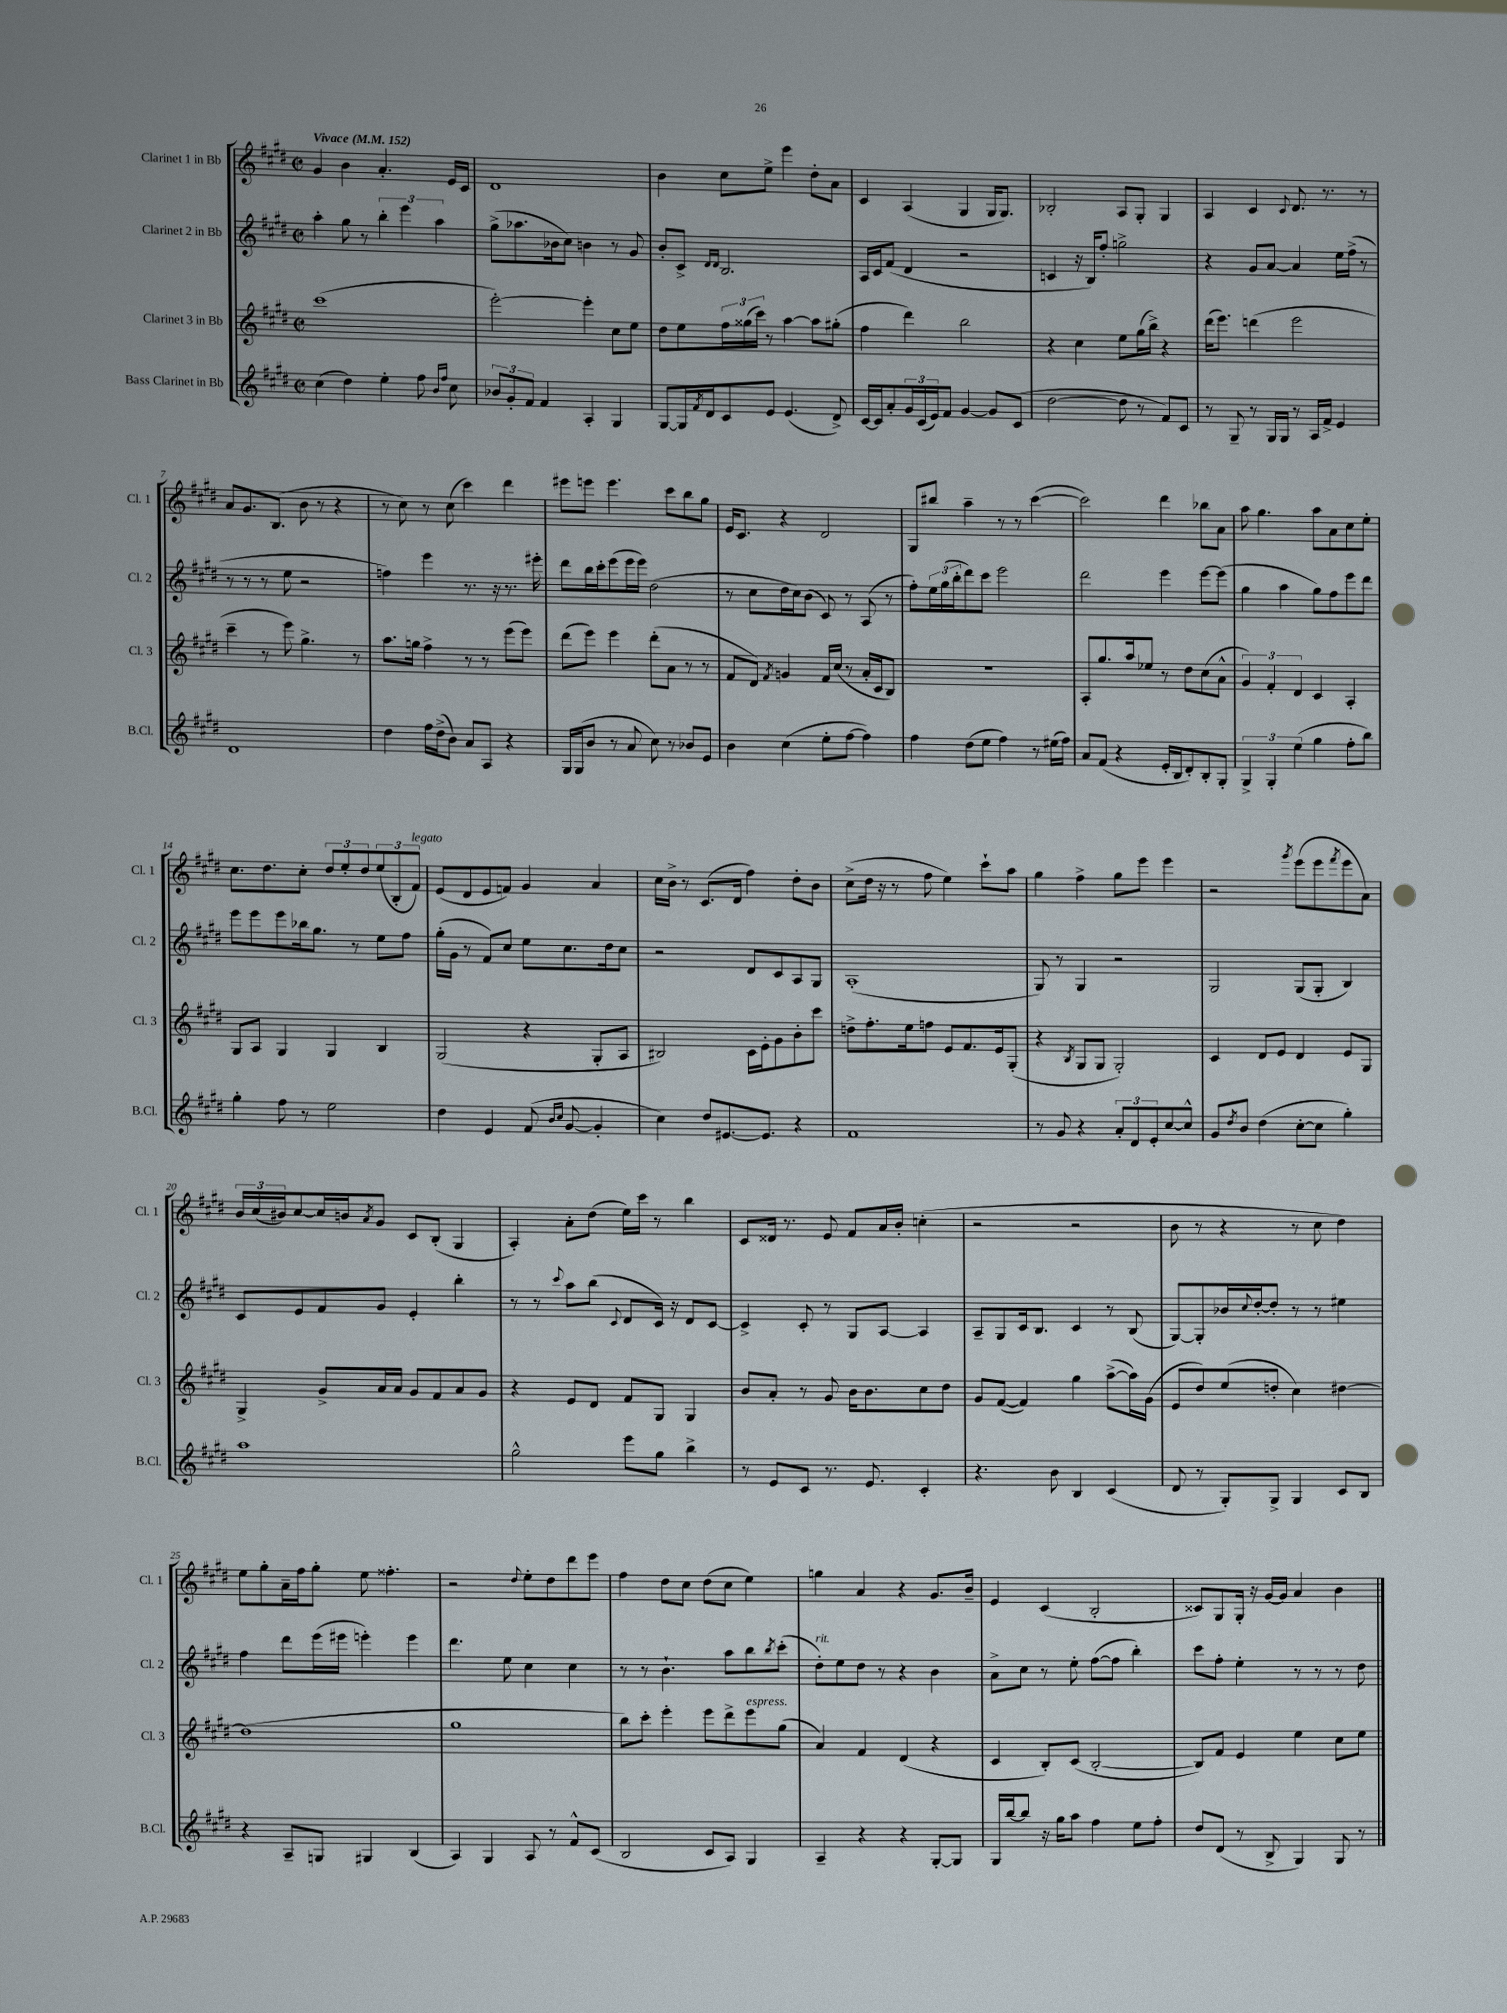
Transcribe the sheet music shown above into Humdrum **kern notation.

**kern	**kern	**kern	**kern
*staff4	*staff3	*staff2	*staff1
*clefG2	*clefG2	*clefG2	*clefG2
*k[f#c#g#d#]	*k[f#c#g#d#]	*k[f#c#g#d#]	*k[f#c#g#d#]
*M2/2	*M2/2	*M2/2	*M2/2
*met(c|)	*met(c|)	*met(c|)	*met(c|)
*MM152	*MM152	*MM152	*MM152
(4cc#\	(1ccc#	4aa'\	4g#/
4dd#\)	.	8gg#\	4b\
.	.	8r	.
4ee'\	.	6bb'\	4.a'/
.	.	6eee\	.
8ff#\	.	.	.
.	.	6aa\	.
16qqb/LL	.	.	.
16qqff#/JJ	.	.	.
8cc#\	.	.	16e/LL
.	.	.	16c#/JJ
=	=	=	=
12b-/L	[2eee'\)	(8gg#^\L	1d#
12g#'/	.	.	.
.	.	8.aa-\	.
12f#/J	.	.	.
4f#/	.	.	.
.	.	16b-\k	.
.	.	8cc#\J)	.
4A'/	4eee'\]	4b\	.
4G#/	8cc#\L	8r	.
.	8ee\J	8g#/	.
=	=	=	=
[8G#/L	8dd#\L	8b'/L	4b\
16G#/]L	8ee\	8c#^/J	.
8qf#/	.	.	.
16d#/J	.	.	.
.	.	16qqd#/LL	.
.	.	16qqd#/JJ	.
8c#/	24ff#\L	2.B/	8cc#\L
.	(24gg##\	.	.
.	24ccc#\JJ)	.	.
8e/J	8r	.	8ee^\J
(4.e/	[4aa\	.	4eee\
.	8aa\]L	.	8dd#'\L
8d#^/)	(8gg#'\J	.	8a\J
=	=	=	=
[16c#/LL	4ff#\	16A/LL	4c#/
16c#/]J	.	16c#/J	.
8a'/	.	(8f#/J	.
24g#/L	4ddd#\)	4d#/	(4A/
(24c#/	.	.	.
24e/J)	.	.	.
8f#/J	.	.	.
[4g#/	2bb\	2r	4G#/
8g#/]L	.	.	16G#/LK
.	.	.	8.G#/J)
(8c#/J	.	.	.
=	=	=	=
[2dd#\	4r	4c/	2B-'/
.	4cc#\	16r	.
.	.	16B/LK)	.
.	.	8ff#'/J	.
8dd#\]	8ee\L	2gg^\	8A/L
8r	(16gg#\L	.	8G#'/J
.	16bb^\JJ)	.	.
8f#/L)	4r	.	4G#/
8c#/J	.	.	.
=	=	=	=
8r	(16ddd#\LK	4r	4A/
.	8.eee\J)	.	.
8G#~/	.	.	.
8r	(4ddd\	8g#/L	4c#/
16G#/LL	.	[8a/J	.
16G#/JJ	.	.	.
.	.	.	8qqc#/
8r	2eee\	4a/]	8.d#/
16A/LL	.	.	.
16f#^/JJ	.	.	8.r
4e/	.	16ee\LL	.
.	.	(16ff#^\JJ	.
.	.	8r	8r
=	=	=	=
1d#	4ccc#~\	8r	8a/L
.	.	8r	8.g#/
.	8r	8r	.
.	.	.	(8.B/J
.	8eee\)	8ee\	.
.	4.gg#^\	2r	8b\
.	.	.	8r
.	.	.	4r
.	8r	.	.
=	=	=	=
4dd#\	8.aa\L	4ff\)	8r
.	.	.	8cc#\)
.	16gg\Jk	.	.
16ff#\LL	4ff#^\	4eee\	8r
(16dd#^\J	.	.	.
8b\J)	.	.	(8cc#\
8a/L	8r	8.r	4ccc#\)
8A/J	8r	.	.
.	.	16r	.
4r	(8eee\L	8.r	4ddd#\
.	8eee\J)	.	.
.	.	16eee#'\	.
=	=	=	=
16G#/LL	(8ddd#\L	8ddd#\L	8eee#\L
(16G#/J	.	.	.
8b/J	8eee\J)	16bb\L	8eee\J
.	.	16ccc#'\J	.
8r	4eee\	(8eee\	4.eee\
8a/	.	16eee\L	.
.	.	16eee\JJ)	.
8cc#\)	(8ddd#'\L	(2dd#\	.
8r	8a\J	.	8ccc#\L
8b-/L	8r	.	8bb\
8e/J	8r	.	8gg#\J
=	=	=	=
4b\	8f#/L	8r	16e/LK
.	.	.	8.c#/J
.	8d#/J)	8cc#\L	.
.	8qf#/	.	.
(4cc#\	4g/	16dd#\L	4r
.	.	16cc#\J)	.
.	.	(8b\J	.
8ee'\L	16f#/LL	8c#/)	2d#/
.	(16cc#/JJ	.	.
[8ff#\J	8r	8r	.
4ff#\])	16a'/LL	(8A/	.
.	16c#/J	.	.
.	8B/J)	8r	.
=	=	=	=
4ff#\	1r	8ff#'\L)	8G#/L
.	.	24ee\L	8bb#/J
.	.	(24gg#\	.
.	.	24bb'\J	.
(8dd#\L	.	8ddd#\)	4aa~\
8ee\J	.	8ccc#\J	.
4ff#\)	.	2eee\	8r
.	.	.	8r
8r	.	.	([4ccc#\
(16ee#\LL	.	.	.
16ff#\JJ)	.	.	.
=	=	=	=
8a/L	8A'/L	2ddd#\	2ccc#\])
(8f#/J	8.gg#/	.	.
4r	.	.	.
.	16aa/k	.	.
.	8ee-/J	.	.
16e'/LL	8r	4eee\	4ddd#\
16B/J	.	.	.
8d#'/)	8dd#\L	.	.
8B'/	(8cc#\	[8eee\L	8bb-\L
8G#'/J	8a^^\J	(8eee\]J	8a\J
=	=	=	=
6G#^/	6g#/)	4gg#\	8aa\
.	.	.	4.gg#\
6G#'/	6f#'/	.	.
.	.	4aa\	.
(6ee\	6d#/	.	.
4gg#\	4c#/	8gg#\L)	8aa\L
.	.	8ff#\	8a\
8ff#'\L	4A'/	8eee\	8cc#\
8bb\J)	.	8ddd#\J	8ee'\J
=	=	=	=
4gg#'\	8G#/L	8eee\L	8.cc#\L
.	8A/J	8eee\	.
.	.	.	8.dd#\
8ff#\	4G#/	8eee\	.
8r	.	16bb-\k	8cc#'\J
.	.	8.gg#\J	.
2ee\	4G#/	.	12dd#/L
.	.	.	12ee'/
.	.	8r	.
.	.	.	12dd#/
.	4B/	8ee\L	(12ee/
.	.	.	12B'/
.	.	8ff#\J	.
.	.	.	12f#/J)
=	=	=	=
4dd#\	(2G#/	(16gg#'\LL	(8e/L
.	.	16g#\JJ	.
.	.	8r	8d#/
4e/	.	8f#/L)	8e/
.	.	8cc#/J	8f/J)
(8f#/	4r	8ee\L	4g#/
16qqb/LL	.	.	.
16qqcc#/JJ	.	.	.
[8g#/	.	8.cc#\	.
4g#'/]	8G#'/L	.	4a/
.	.	16dd#\k	.
.	8A/J	8cc#\J	.
=	=	=	=
4cc#\)	2B#/)	2r	16cc#\LL
.	.	.	16b^\JJ
.	.	.	8r
8dd#/L	.	.	(8.c#/L
[8.e#/	.	.	.
.	.	.	16d#/Jk
.	16c#\LL	8d#/L	4ff#\)
8.e#/]J	16e'\J	.	.
.	8g#\	8c#/	.
4r	8b'\	8A/	8dd#'\L
.	8ccc#\J	8G#/J	8b\J
=	=	=	=
1f#	8dd^\L	(1A'	(8cc#^\L
.	8.ff#'\	.	16dd#\Jk
.	.	.	16r
.	.	.	8r
.	16ee\k	.	.
.	8ff\J	.	8ff#\
.	8e/L	.	4ee\)
.	8.f#/	.	.
.	.	.	8ccc#`\L
.	16e/k	.	.
.	(8G#'/J	.	8aa\J
=	=	=	=
8r	4r	8G#/)	4gg#\
8g#/	.	8r	.
.	8qB/	.	.
4r	8G#/L	4G#/	4ff#^\
.	8G#/J	.	.
12a'/L	2G#'/)	2r	8gg#\L
12d#/	.	.	.
.	.	.	8eee\J
12e'/	.	.	.
[8cc#/	.	.	4eee\
8cc#^^/]J	.	.	.
=	=	=	=
8g#/L	4c#/	2G#/	2r
8qdd#/	.	.	.
8b/J	.	.	.
(4dd#\	8d#/L	.	.
.	8e/J	.	.
.	.	.	8qggg#/
[8cc#'\L	4d#/	(8G#/L	(8eee\L
8cc#\]J	.	8G#'/J	8eee\
.	.	.	8qfff#/
4gg#'\)	8e/L	4B/)	8eee\
.	8G#/J	.	8a\J)
=	=	=	=
1aa	4G#^/	8c#/L	24b/LL
.	.	.	(24cc#/
.	.	.	24b#/J)
.	.	8e/	[8cc#/
.	8g#^/L	8f#/	16cc#/]L
.	.	.	16b/J
.	.	.	8qa/
.	16a/L	8g#/J	8g#/J
.	16a/JJ	.	.
.	8g#/L	4e'/	8c#/L
.	8f#/	.	(8B'/J
.	8a/	4bb'\	4G#/
.	8g#/J	.	.
=	=	=	=
2gg#^^\	4r	8r	4A'/)
.	.	8r	.
.	.	8qqccc#/	.
.	8e/L	8aa\L	8a'\L
.	8d#/J	(8bb\J	(8dd#\J
.	.	8qqc#/	.
8eee\L	8f#/L	8d#/L	16ee\LL)
.	.	.	16ccc#\JJ
8gg#\J	8G#/J	16c#/Jk)	8r
.	.	16r	.
4bb^\	4G#/	8d#/L	4bb\
.	.	[8c#/J	.
=	=	=	=
8r	8b/L	4c#^/]	8c#/L
8e/L	8a'/J	.	16d##/Jk
.	.	.	8.r
8c#/J	8r	8c#'/	.
8.r	8g#/	8r	8e/
.	16b\LK	8G#/L	8f#/L
8.e/	8.b\	.	.
.	.	[8A/J	16a/L
.	.	.	16b'/JJ
4c#'/	8cc#\	4A/]	(4cc'\
.	8dd#\J	.	.
=	=	=	=
4.r	8g#/L	8A~/L	2r
.	([8f#/J	8G#/	.
.	4f#/])	16c#/k	.
.	.	8.B/J	.
8b\	.	.	.
4B/	4gg#\	4c#/	2r
(4c#/	([8aa^\L	8r	.
.	16aa\]L)	(8B/	.
.	(16g#\JJ	.	.
=	=	=	=
8d#/	8e/L	[8G#/L)	8b\
8r	8dd#/)	8G#'/]	8r
8G#'/L)	(8ee/	16b-/L	4r
.	.	8qqcc#/	.
.	.	[16dd#'/J	.
8G#^/J	8dd'/J	8dd#'/]J	.
4G#/	4cc#\)	8r	8r
.	.	8r	8cc#\
8c#/L	[4dd#\	4ee#\	4dd#\)
8B/J	.	.	.
=	=	=	=
4r	(1dd#]	4ff#\	8ee\L
.	.	.	8gg#'\
8A~/L	.	8ddd#\L	16a~\L
.	.	.	16ff#\J
8G/J	.	(16eee\L	8gg#'\J
.	.	16eee#\JJ	.
4G#/	.	4eee'\)	8ee\
.	.	.	4.ff##'\
(4B/	.	4eee\	.
=	=	=	=
4A/)	1gg#	4.ddd#\	2r
4G#/	.	.	.
.	.	8ee\	.
.	.	.	8qqdd#/
8A/	.	4cc#\	8ee'\L
8r	.	.	8dd#\
8f#^^/L	.	4cc#\	8ddd#\
(8c#/J	.	.	8eee\J
=	=	=	=
2B/	8bb\L)	8r	4ff#\
.	8ccc#'\J	8r	.
.	4eee'\	4.b`\	8dd#\L
.	.	.	8cc#\J
8c#/L	8eee\L	.	(8dd#\L
8A/J)	8ddd#^\	8aa\L	8cc#\J
4G#/	8eee\	8bb\	4ee\)
.	.	8qbb/	.
.	(8gg#\J	(8ccc#'\J	.
=	=	=	=
4A~/	4a/)	8dd#'\L)	4gg\
.	.	8ee\	.
4r	4f#/	8dd#\J	4a/
.	.	8r	.
4r	(4d#/	4r	4r
[8G#'/L	4r	4b\	8.g#/L
8G#/]J	.	.	.
.	.	.	16b~/Jk
=	=	=	=
16G#/LL	4c#/	8a^\L	4e/
[16bb/J	.	.	.
8bb/]J	.	8cc#\J	.
16r	8B'/L)	8r	(4c#/
16gg#\LK	.	.	.
8aa\J	(8c#/J	8ee'\	.
4ff#\	[2B'/	([8ff#\L	2B'/
.	.	8ff#\]J	.
8ee\L	.	4bb'\)	.
8ff#'\J	.	.	.
=	=	=	=
8dd#/L	8B/]L)	8ccc#\L	8c##/L)
(8d#/J	8f#/J	8ff#'\J	8G#/
8r	4e/	4ee'\	16G#'/Jk
.	.	.	16r
8B^/	.	.	[16g#/LL
.	.	.	16g#/]JJ
4G#/)	4ee\	8r	4a/
.	.	8r	.
8G#/	8cc#\L	8r	4b\
8r	8ee\J	8dd#\	.
==	==	==	==
*-	*-	*-	*-
